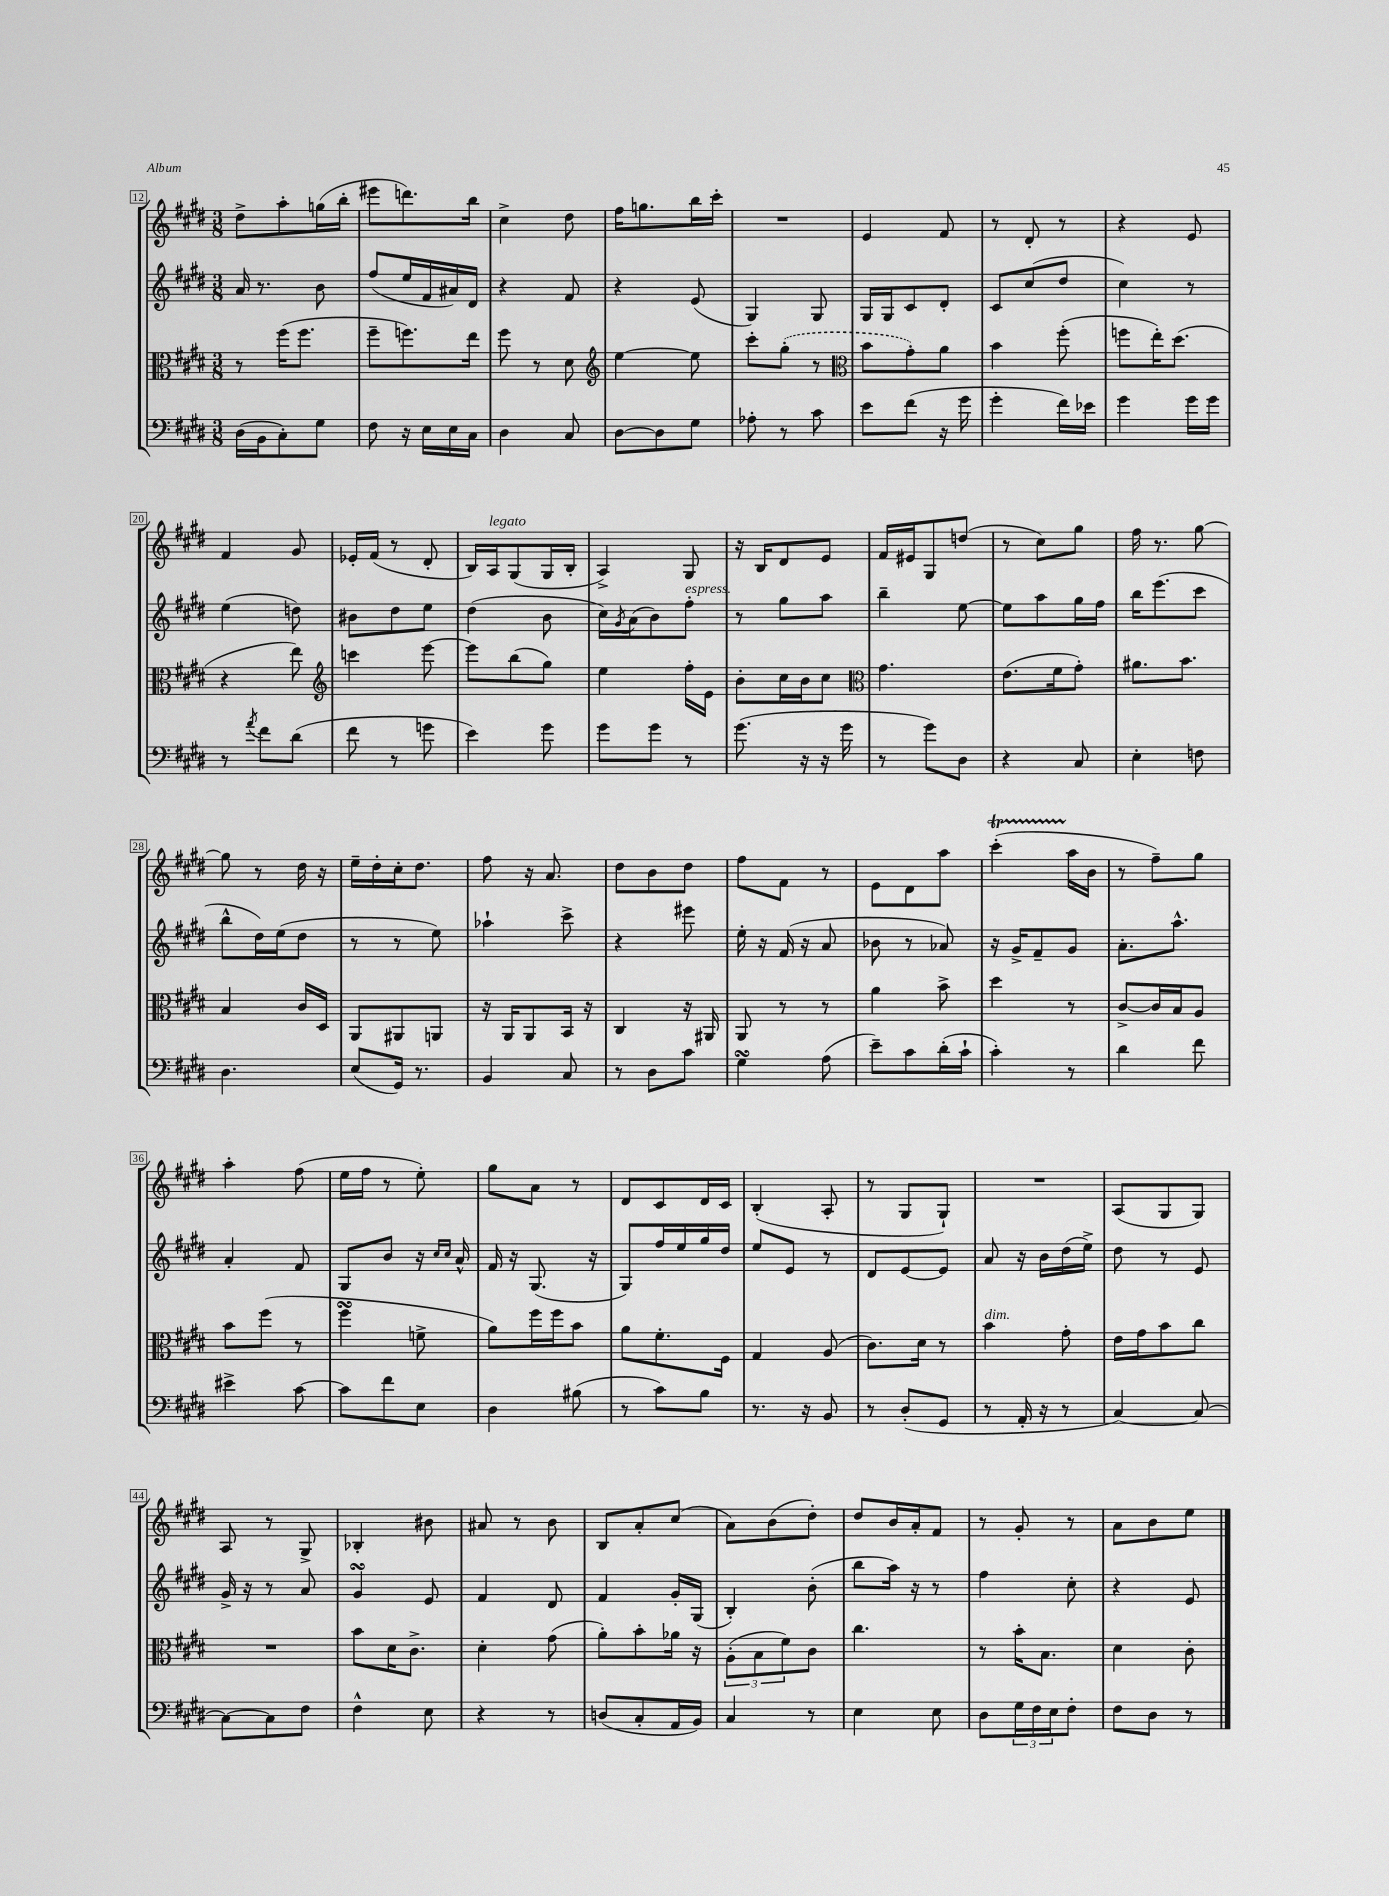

**kern	**kern	**kern	**kern
*part4	*part3	*part2	*part1
*staff4	*staff3	*staff2	*staff1
*clefF4	*clefC3	*clefG2	*clefG2
*k[f#c#g#d#]	*k[f#c#g#d#]	*k[f#c#g#d#]	*k[f#c#g#d#]
*M3/8	*M3/8	*M3/8	*M3/8
=12	=12	=12	=12
(16D#\LL	8r	16a/	8dd#^\L
16BB\J	.	8.r	.
8C#'\)	(16ff#\KL	.	8aa'\
.	8.ff#\J	.	.
8G#\J	.	8b\	(16ggn\L
.	.	.	16bb'\JJ
=13	=13	=13	=13
8F#\	8ff#~\L	(8ff#/L	8eee#X\L
16r	8.ffn\)	16ee/L	8.dddn\)
16E\LL	.	16f#/	.
16E\	.	16a#X/)	.
16C#\JJ	16ee\Jk	16d#/JJ	16bb\Jk
=14	=14	=14	=14
4D#\	8ff#\	4r	4cc#^\
.	8r	.	.
8C#/	8d#\	8f#/	8dd#\
=15	=15	=15	=15
*	*clefG2	*	*
[8D#\L	[4ee\	4r	16ff#\KL
.	.	.	8.ggn\
8D#\]	.	.	.
8G#\J	8ee\]	(8e/	16bb\L
.	.	.	16ccc#'\JJ
=16	=16	=16	=16
8A-X'\	8ccc#'\L	4G#/)	4.r
8r	(8gg#'\J	.	.
8c#\	8r	8G#/	.
=17	=17	=17	=17
*	*clefC3	*	*
8e\L	8b\L	16G#/LL	4e/
.	.	16G#/J	.
(8f#\J	8g#'\)	8c#/	.
16r	8a\J	8d#'/J	8f#/
16g#\	.	.	.
=18	=18	=18	=18
4g#'\	4b\	8c#/L	8r
.	.	(8cc#/	8d#'/
16f#\LL)	(8ff#'\	8dd#/J	8r
16e-X\JJ	.	.	.
=19	=19	=19	=19
4g#\	8ffn\L	4cc#\)	4r
.	16ee'\K)	.	.
.	(8.dd#\J	.	.
16g#\LL	.	8r	8e/
16g#\JJ	.	.	.
!!LO:LB:g=z
=20	=20	=20	=20
8r	4r	(4ee\	4f#/
8qa/	.	.	.
8f#\L	.	.	.
(8d#\J	8ee\)	8ddn\)	8g#/
=21	=21	=21	=21
*	*clefG2	*	*
8f#\	4cccn\	8b#X\L	16e-X'/LL
.	.	.	(16f#/JJ
8r	.	8dd#\	8r
8gn\	[8eee\	8ee\J	8d#'/
=22	=22	=22	=22
4e\)	8eee\L]	(4dd#\	16B/LL)
!	!	!	!LO:TX:a:i:t=legato
.	.	.	16A/J
.	(8bb\	.	(8G#/
8g#\	8gg#\J)	8b\	16G#/L
.	.	.	16B'/JJ
=23	=23	=23	=23
8g#\L	4ee\	16cc#\LL)	4A^/)
.	.	8qg#/	.
.	.	(16a\J	.
8g#\J	.	8b\)	.
!	!	!LO:TX:a:i:t=espress.	!
8r	16ff#'\LL	8ff#'\J	8G#/
.	16e\JJ	.	.
=24	=24	=24	=24
(8.g#\	8b'\L	8r	16r
.	.	.	16B/KL
.	16cc#\L	8gg#\L	8d#/
16r	16b\J	.	.
16r	8cc#\J	8aa\J	8e/J
16g#\	.	.	.
=25	=25	=25	=25
*	*clefC3	*	*
8r	4.g#\	4bb~\	16f#/LL
.	.	.	16e#X/J
8g#\L)	.	.	8G#/
8D#\J	.	[8ee\	(8ddn/J
=26	=26	=26	=26
4r	(8.e\L	8ee\L]	8r
.	.	8aa\	8cc#\L)
.	16f#\k	.	.
8C#/	8g#'\J)	16gg#\L	8gg#\J
.	.	16ff#\JJ	.
=27	=27	=27	=27
4E'\	8.a#X\L	16bb\KL	16ff#\
.	.	(8.eee\	8.r
.	8.b\J	.	.
8Fn\	.	8ccc#\J	[8gg#\
!!LO:LB:g=z
=28	=28	=28	=28
4.D#\	4B/	8bb^^\L	8gg#\]
.	.	16dd#\L)	8r
.	.	(16ee\J	.
.	16c#/LL	8dd#\J	16dd#\
.	16D#/JJ	.	16r
=29	=29	=29	=29
(8E/L	8AA/L	8r	16ee~\LL
.	.	.	16dd#'\
16GG#/Jk)	8AA#X/	8r	16cc#'\J
8.r	.	.	8.dd#\J
.	8AAn/J	8ee\)	.
=30	=30	=30	=30
4BB/	16r	4aa-X`\	8ff#\
.	16AA/KL	.	.
.	8AA/	.	16r
.	.	.	8.a/
8C#/	16BB/Jk	8ccc#^\	.
.	16r	.	.
=31	=31	=31	=31
8r	4C#/	4r	8dd#\L
8D#\L	.	.	8b\
8c#\J	16r	8eee#X\	8dd#\J
.	16AA#X/	.	.
=32	=32	=32	=32
4G#sSsS\	8AA/	16ee'\	8ff#\L
.	.	16r	.
.	8r	(16f#/	8f#\J
.	.	16r	.
(8A\	8r	8a/	8r
=33	=33	=33	=33
8e~\L)	4a\	8b-X\	8e\L
8c#\	.	8r	8d#\
(16d#'\L	8b^\	8a-X/)	8aa\J
16c#`\JJ	.	.	.
=34	=34	=34	=34
4c#'\)	4dd#\	16r	(4ccc#T'\
.	.	16g#^/KL	.
.	.	8f#~/	.
8r	8r	8g#/J	16aa\LL
.	.	.	16b\JJ
=35	=35	=35	=35
4d#\	[8c#^/L	8.a'\L	8r
.	16c#/L]	.	8ff#~\L)
.	16B/J	8.aa^^\J	.
8f#\	8A/J	.	8gg#\J
!!LO:LB:g=z
=36	=36	=36	=36
4e#X^\	8b\L	4a'/	4aa'\
.	(8ff#\J	.	.
[8c#\	8r	8f#/	(8ff#\
=37	=37	=37	=37
8c#\L]	4ff#sSSS\	8G#/L	16ee\LL
.	.	.	16ff#\JJ
8f#\	.	8b/J	8r
8E\J	8fn^\	16r	8ee'\)
.	.	16qqcc#/LL	.
.	.	16qqcc#/JJ	.
.	.	16a^^/	.
=38	=38	=38	=38
4D#\	8a\L)	16f#/	8gg#\L
.	.	16r	.
.	16ff#\L	(8.G#/	8a\J
.	16ff#\J	.	.
(8B#X\	8b\J	.	8r
.	.	16r	.
=39	=39	=39	=39
8r	8a\L	8G#/L)	8d#/L
8c#\L)	8.f#'\	16ff#/L	8c#/
.	.	16ee/	.
8B\J	.	16gg#/	16d#/L
.	16F#\Jk	16dd#/JJ	16c#/JJ
=40	=40	=40	=40
8.r	4G#/	8ee/L	(4B'/
.	.	8e/J	.
16r	.	.	.
8BB/	(8A/	8r	8A'/
=41	=41	=41	=41
8r	8.c#\L)	8d#/L	8r
(8D#'/L	.	[8e/	8G#/L
.	16d#\Jk	.	.
8GG#/J	8r	8e/J]	8G#`/J)
=42	=42	=42	=42
!	!LO:TX:a:i:t=dim.	!	!
8r	4b\	8a/	4.r
16AA'/	.	16r	.
16r	.	16b\LL	.
8r	8g#'\	(16dd#\	.
.	.	16ee^\JJ)	.
=43	=43	=43	=43
[4C#/)	16e\LL	8dd#\	(8A/L
.	16g#\J	.	.
.	8b\	8r	8G#/
8C#/_	8cc#\J	8e/	8G#/J)
!!LO:LB:g=z
=44	=44	=44	=44
8C#\L_	4.r	16g#^/	8A/
.	.	16r	.
8C#\]	.	8r	8r
8F#\J	.	8a/	8G#^/
=45	=45	=45	=45
4F#^^\	8b\L	4g#sSsS/	4B-X'/
.	16d#\K	.	.
.	8.c#^\J	.	.
8E\	.	8e/	8b#X\
=46	=46	=46	=46
4r	4d#'\	4f#/	8a#X/
.	.	.	8r
8r	(8g#\	8d#/	8b\
=47	=47	=47	=47
(8Dn/L	8a'\L)	4f#/	8B/L
8C#'/	8b'\	.	8a'/
16AA/L	16a-X\Jk	16g#'/LL	(8cc#/J
16BB/JJ)	16r	(16G#/JJ	.
=48	=48	=48	=48
4C#/	(12A'\L	4B'/)	8a\L)
.	12B\	.	.
.	.	.	(8b\
.	12f#\)	.	.
8r	8c#\J	(8b'\	8dd#'\J)
=49	=49	=49	=49
4E\	4.cc#\	8bb\L	8dd#/L
.	.	16aa\Jk)	16b/L
.	.	16r	16a'/J
8E\	.	8r	8f#/J
=50	=50	=50	=50
8D#\L	8r	4ff#\	8r
24G#\L	16b'\KL	.	8g#'/
24F#\	.	.	.
.	8.B\J	.	.
24E\J	.	.	.
8F#'\J	.	8cc#'\	8r
=51	=51	=51	=51
8F#\L	4d#\	4r	8a\L
8D#\J	.	.	8b\
8r	8c#'\	8e/	8ee\J
==	==	==	==
*-	*-	*-	*-
